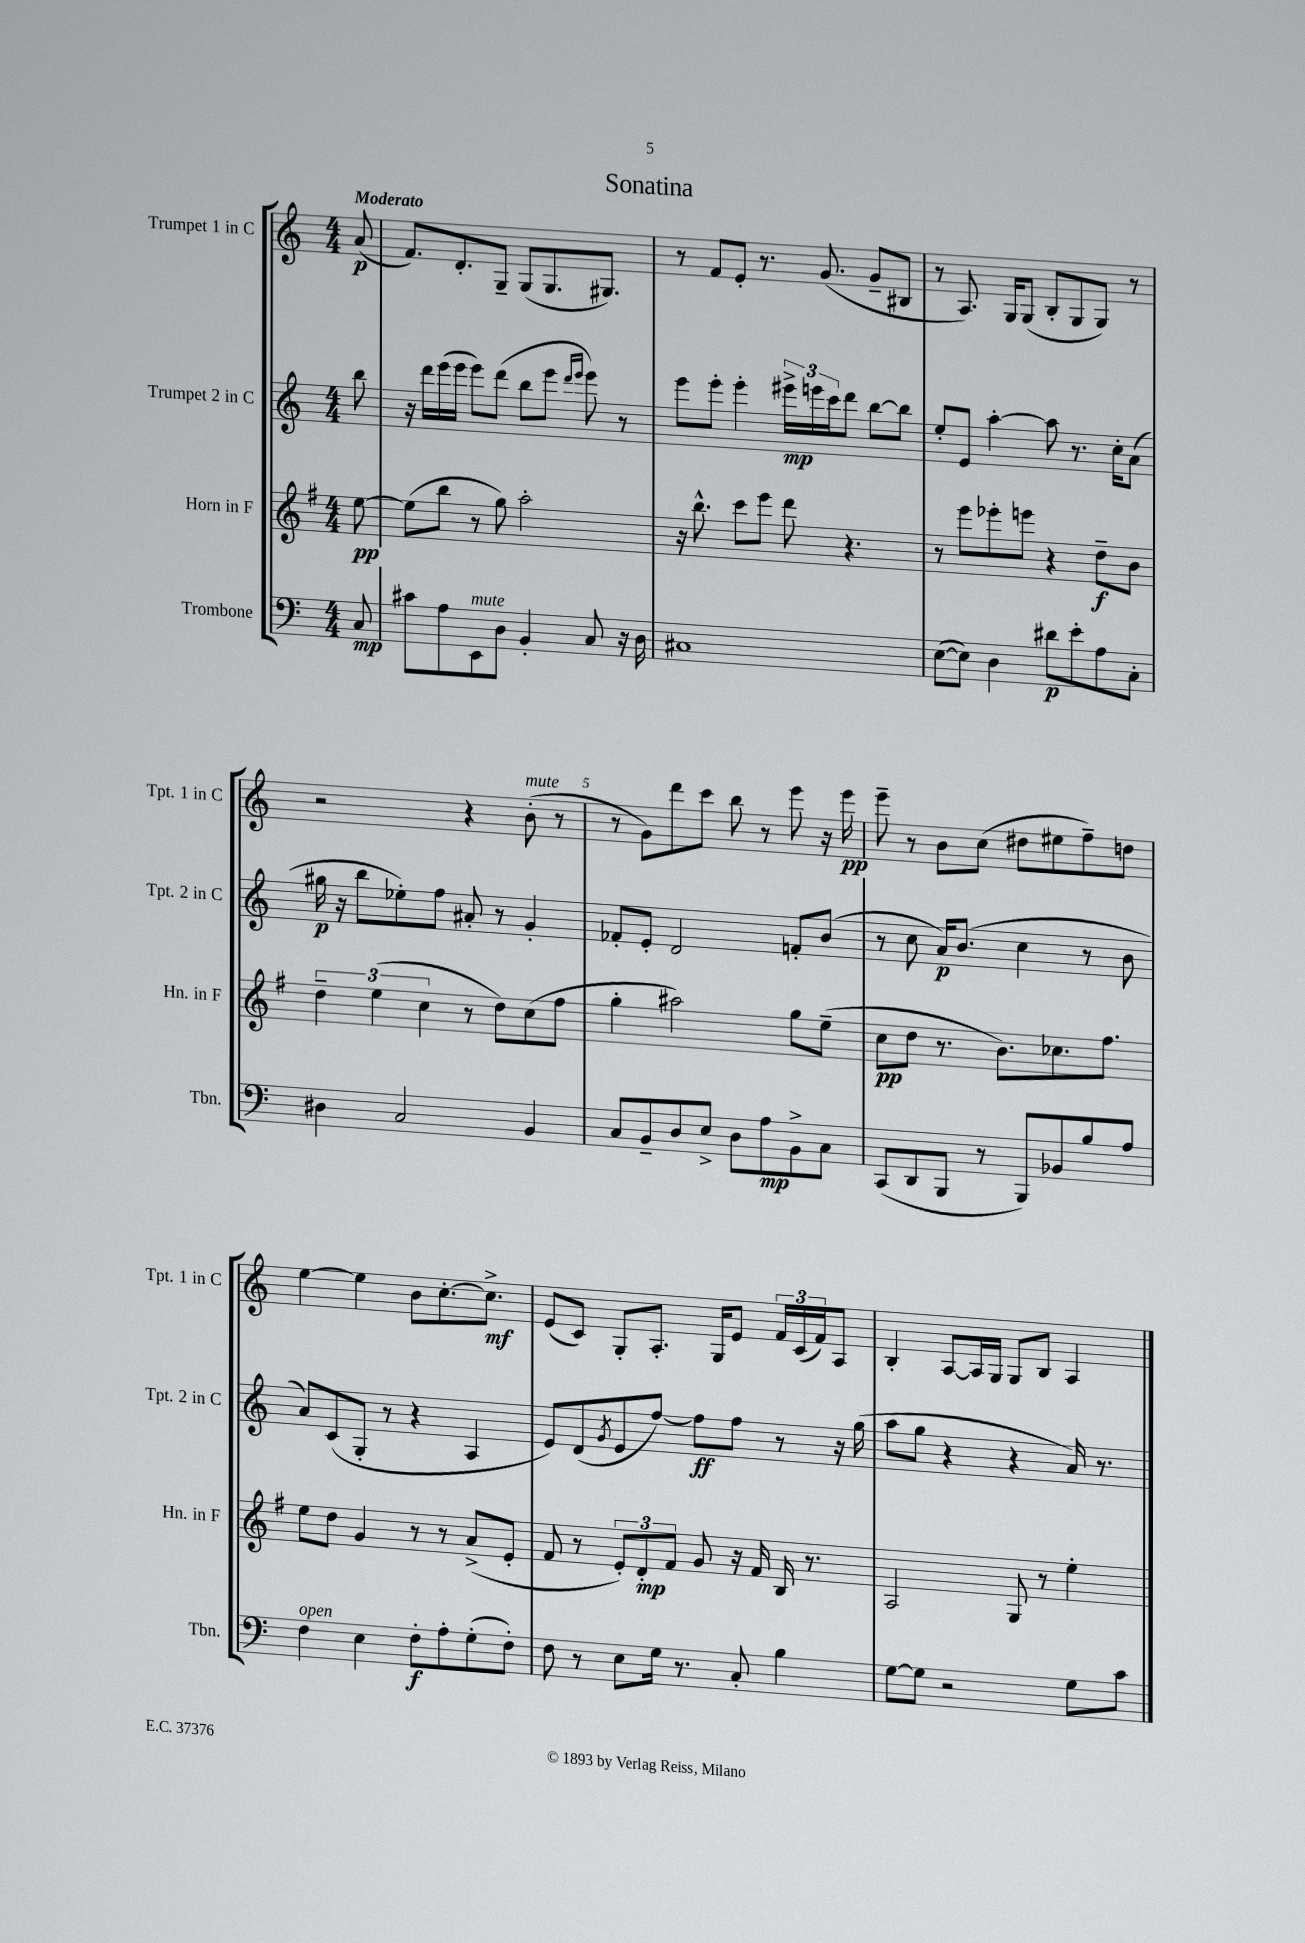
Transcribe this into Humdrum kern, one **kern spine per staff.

**kern	**dynam	**kern	**dynam	**kern	**dynam	**kern	**dynam
*part4	*part4	*part3	*part3	*part2	*part2	*part1	*part1
*staff4	*staff4	*staff3	*staff3	*staff2	*staff2	*staff1	*staff1
*I"Trombone	*	*I"Horn in F	*	*I"Trumpet 2 in C	*	*I"Trumpet 1 in C	*
*I'Tbn.	*	*I'Hn. in F	*	*I'Tpt. 2 in C	*	*I'Tpt. 1 in C	*
*clefF4	*	*clefG2	*	*clefG2	*	*clefG2	*
*k[]	*	*k[f#]	*	*k[]	*	*k[]	*
*M4/4	*	*M4/4	*	*M4/4	*	*M4/4	*
=	=	=	=	=	=	=	=
!	!	!	!	!	!	!LO:TX:a:B:t=Moderato	!
8C/	mp	[8ee\	pp	8bb\	.	(8a/	p
=1	=1	=1	=1	=1	=1	=1	=1
8c#X\L	.	(8ee\L]	.	16r	.	8.f/L)	.
.	.	.	.	16ddd\LL	.	.	.
8A\	.	8bb\J	.	(16eee\	.	.	.
.	.	.	.	16eee\JJ	.	8.d'/	.
!LO:TX:a:i:t=mute	!	!	!	!	!	!	!
8EE\	.	8r	.	8eee\L)	.	.	.
8D\J	.	8gg\)	.	(8ddd\J	.	8G~/J	.
4BB'/	.	2aa'\	.	8bb\L	.	(8G/L	.
.	.	.	.	8eee\J	.	8.G/	.
.	.	.	.	16qqddd/LL	.	.	.
.	.	.	.	16qqeee/JJ	.	.	.
8C/	.	.	.	8eee\)	.	.	.
.	.	.	.	.	.	8.G#X/J)	.
16r	.	.	.	8r	.	.	.
16D\	.	.	.	.	.	.	.
=2	=2	=2	=2	=2	=2	=2	=2
1C#X	.	16r	.	8eee\L	.	8r	.
.	.	8.bb^^\	.	.	.	.	.
.	.	.	.	8eee'\J	.	8f/L	.
.	.	8ccc\L	.	4eee'\	.	8e'/J	.
.	.	8eee\J	.	.	.	8.r	.
.	.	8ddd\	.	24eee#X^\LL	mp	.	.
.	.	.	.	24eeen\	.	.	.
.	.	.	.	.	.	(8.g/	.
.	.	.	.	24ccc\J	.	.	.
.	.	4.r	.	8ddd\J	.	.	.
.	.	.	.	[8bb\L	.	8g~/L	.
.	.	.	.	8bb\J]	.	8B#X/J	.
=3	=3	=3	=3	=3	=3	=3	=3
([8E\L	.	8r	.	8ee'/L	.	8r	.
8E\J])	.	8eee\L	.	8e/J	.	8.A/)	.
4D\	.	8eee-X'\	.	[4aa'\	.	.	.
.	.	.	.	.	.	16G/KL	.
.	.	8eeen\J	.	.	.	(8G/J	.
8d#X\L	p	4r	.	8aa\]	.	8B'/L	.
8e'\	.	.	.	8.r	.	8G/	.
8A\	.	8dd~\L	f	.	.	8G/J)	.
.	.	.	.	16cc'\KL	.	.	.
8C'\J	.	8b\J	.	(8a\J	.	8r	.
!!LO:LB:g=z
=4	=4	=4	=4	=4	=4	=4	=4
4D#X\	.	6dd~\	.	16gg#X\	p	2r	.
.	.	.	.	16r	.	.	.
.	.	.	.	8bb\L	.	.	.
.	.	(6ee\	.	.	.	.	.
2C/	.	.	.	8ee-X'\)	.	.	.
.	.	6cc\	.	.	.	.	.
.	.	.	.	8ff\J	.	.	.
.	.	8r	.	8a#X'/	.	4r	.
.	.	8dd\L)	.	8r	.	.	.
!	!	!	!	!	!	!LO:TX:a:i:t=mute	!
4BB/	.	(8cc\	.	4g'/	.	(8b'\	.
.	.	8ff#\J	.	.	.	8r	.
=5	=5	=5	=5	=5	=5	=5	=5
8C/L	.	4gg'\	.	8f-X'/L	.	8r	.
8BB~/	.	.	.	8e'/J	.	8g\L)	.
8D/	.	2aa#X\)	.	2d/	.	8ddd\	.
8E^/J	.	.	.	.	.	8ccc\J	.
8D\L	.	.	.	.	.	8bb\	.
8A\	mp	.	.	.	.	8r	.
8BB^\	.	8gg\L	.	8fn'/L	.	8eee\	.
8C\J	.	(8ee~\J	.	(8b/J	.	16r	.
.	.	.	.	.	.	16eee\	pp
=6	=6	=6	=6	=6	=6	=6	=6
(8CC/L	.	8cc\L	pp	8r	.	8eee~\	.
8DD/	.	8dd\J	.	8cc\	.	8r	.
8BBB/J	.	8.r	.	16a/KL)	p	8b\L	.
.	.	.	.	(8.b/J	.	.	.
8r	.	.	.	.	.	(8cc\J	.
.	.	8.b\L)	.	.	.	.	.
8BBB/L)	.	.	.	4cc\	.	8dd#X\L	.
8BB-X/	.	8.cc-X\	.	.	.	8ee#X\	.
8B/	.	.	.	8r	.	8ff~\)	.
.	.	8.ff#\J	.	.	.	.	.
8A/J	.	.	.	8b\	.	8ddn\J	.
!!LO:LB:g=z
=7	=7	=7	=7	=7	=7	=7	=7
!LO:TX:a:i:t=open	!	!	!	!	!	!	!
4F\	.	8ee\L	.	8a/L)	.	[4ee\	.
.	.	8dd\J	.	(8c/	.	.	.
4E\	.	4g/	.	8G'/J	.	4ee\]	.
.	.	.	.	8r	.	.	.
8F'\L	f	8r	.	4r	.	8b\L	.
8A'\	.	8r	.	.	.	[8.cc'\	.
(8G'\	.	(8a^/L	.	4A/	.	.	.
.	.	.	.	.	.	8.cc^\J]	mf
8F'\J)	.	8e'/J	.	.	.	.	.
=8	=8	=8	=8	=8	=8	=8	=8
8F\	.	8f#/	.	8e/L)	.	(8e/L	.
8r	.	8r	.	(8d/	.	8c/J)	.
.	.	.	.	8qg/	.	.	.
8E\L	.	12e'/L)	.	8e/	.	8G'/L	.
.	.	12d'/	mp	.	.	.	.
16G\Jk	.	.	.	[8ff/J)	.	8.A'/J	.
.	.	12f#/J	.	.	.	.	.
8.r	.	.	.	.	.	.	.
.	.	8g/	.	8ff\L]	ff	.	.
.	.	.	.	.	.	16G/KL	.
8C'/	.	16r	.	8ff\J	.	8e/J	.
.	.	16f#/	.	.	.	.	.
4B\	.	16B/	.	8r	.	24f/LL	.
.	.	.	.	.	.	(24c/	.
.	.	8.r	.	.	.	.	.
.	.	.	.	.	.	24f/J)	.
.	.	.	.	16r	.	8A/J	.
.	.	.	.	(16gg\	.	.	.
=9	=9	=9	=9	=9	=9	=9	=9
[8G\L	.	2A/	.	8aa\L	.	4B'/	.
8G\J]	.	.	.	8gg\J	.	.	.
2r	.	.	.	4r	.	[8A/L	.
.	.	.	.	.	.	16A/L]	.
.	.	.	.	.	.	16G/JJ	.
.	.	8G/	.	4r	.	8G/L	.
.	.	8r	.	.	.	8B/J	.
8G\L	.	4ee'\	.	16a/)	.	4A/	.
.	.	.	.	8.r	.	.	.
8c\J	.	.	.	.	.	.	.
==	==	==	==	==	==	==	==
*-	*-	*-	*-	*-	*-	*-	*-
